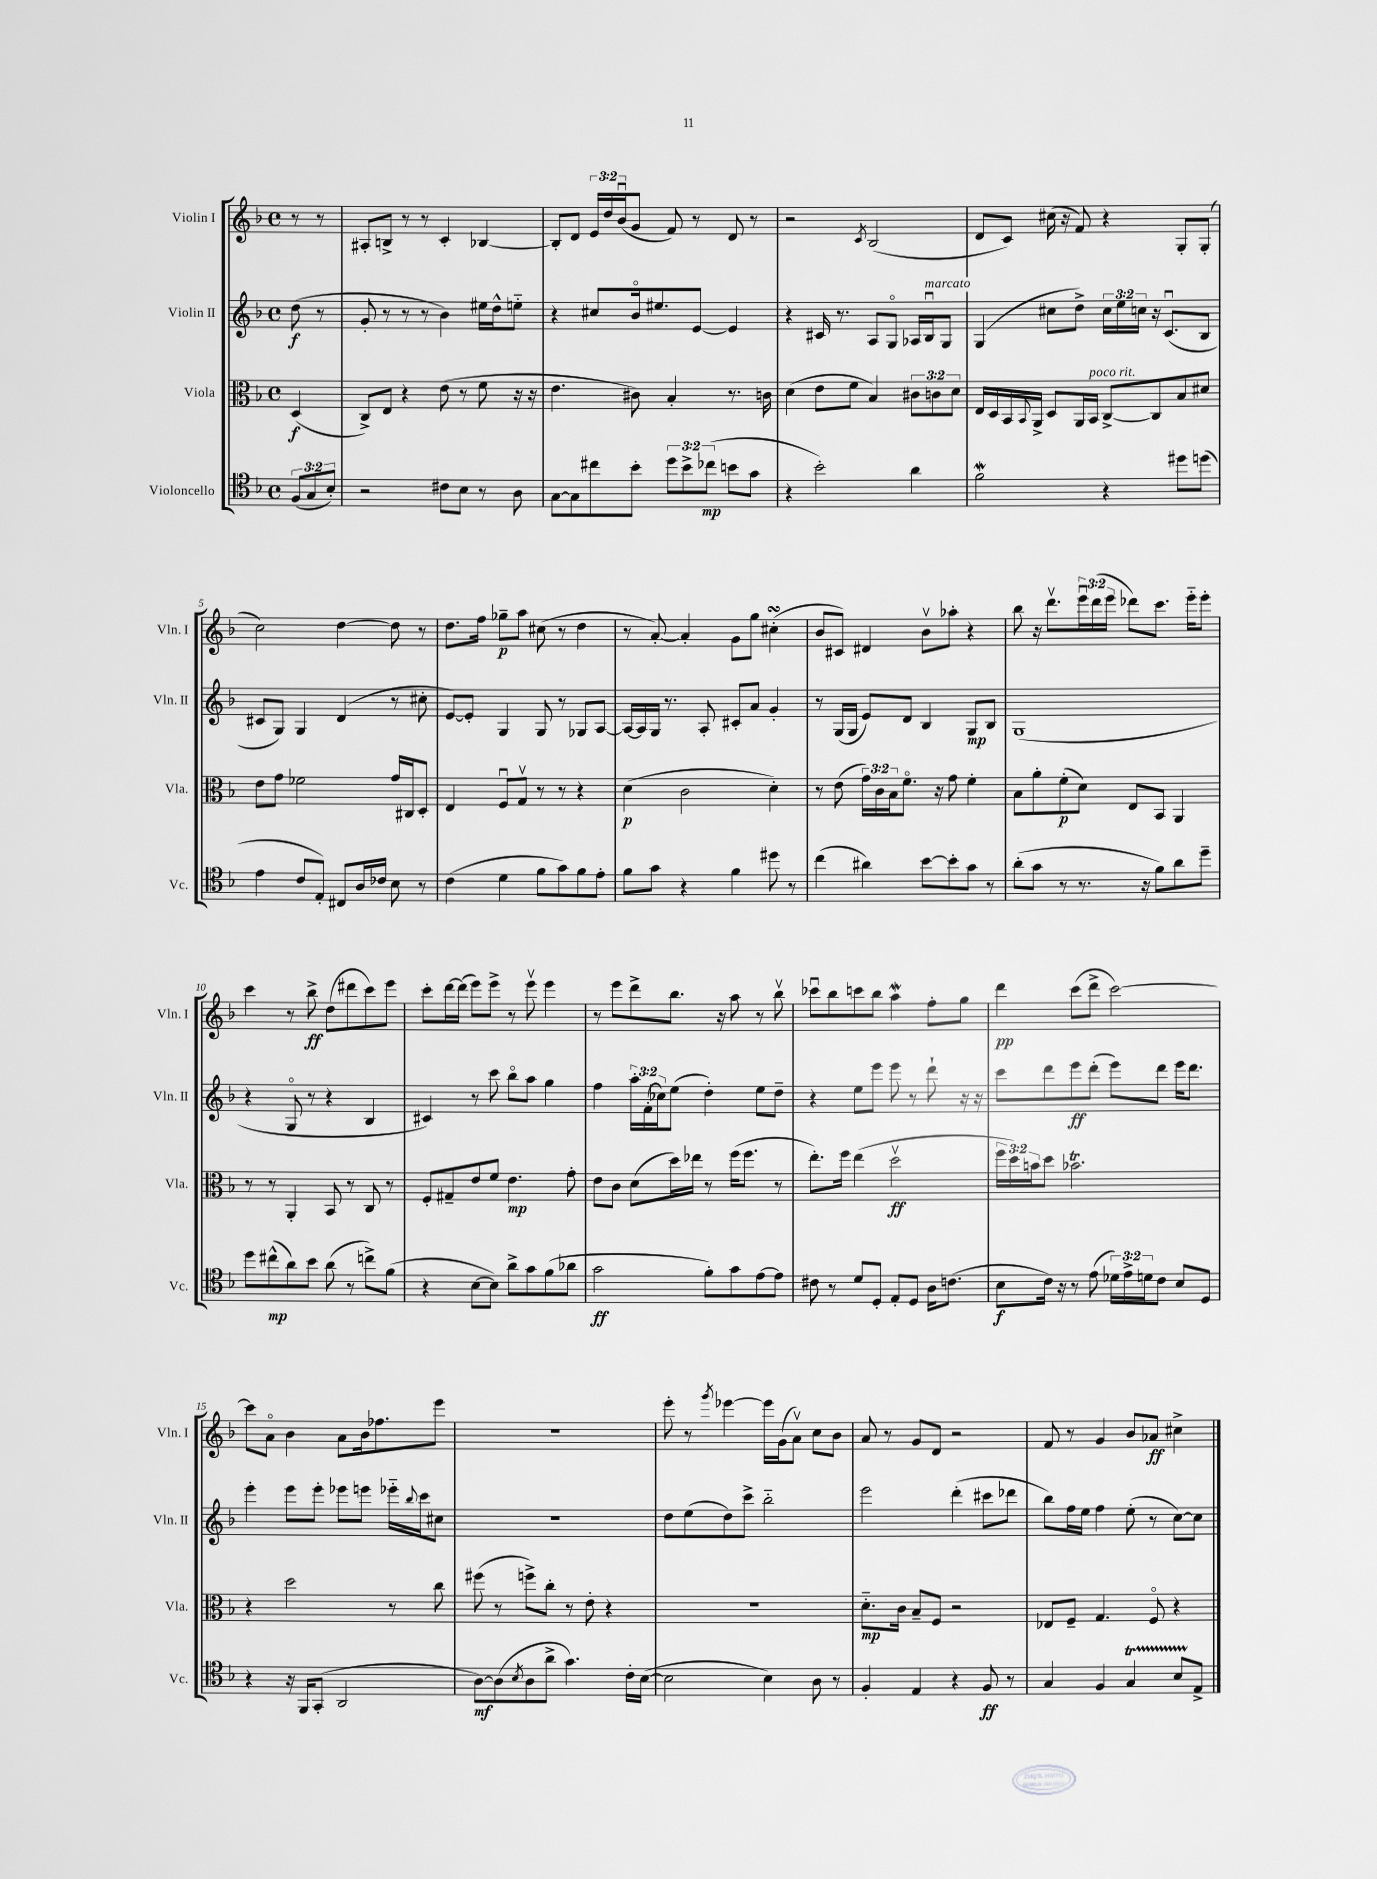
<<
\new StaffGroup <<
\new Staff = "s0" \with { instrumentName = "Violin I" shortInstrumentName = "Vln. I" } {
    \clef treble \key f \major \defaultTimeSignature \time 4/4 \override Staff.TupletNumber.text = #tuplet-number::calc-fraction-text \partial 4
    r8 r8 |
    ais8-. b8-> r8 r8 c'4-. bes4~ |
    bes8-. d'8 \tuplet 3/2 { e'16 d''16 bes'16\downbow( } g'8 f'8) r8 d'8 r8 |
    r2 \acciaccatura { c'8 } bes2( |
    d'8 c'8) cis''16( r16 f'8) r4 g8-. g8-.( |
    c''2) d''4~ d''8 r8 |
    d''8. f''16 ges''8--\p a''8 cis''8( r8 d''4 |
    r8 a'8~-.) a'4-. g'8 g''8 cis''4-.\turn( |
    bes'8 cis'8) dis'4 bes'8\upbow aes''8-. r4 |
    bes''8 r16 d'''8.\upbow \tuplet 3/2 { e'''16\downbow d'''16( e'''16 } des'''8) c'''8. e'''16-_ e'''8-. |
    c'''4 r8 bes''8->\ff d''8( dis'''8 c'''8) e'''8 |
    c'''8-. d'''16~ d'''16( e'''8) e'''8-> r8 e'''8\upbow e'''4 |
    r8 e'''8 d'''8-> bes''8. r16 a''8 r8 bes''8\upbow |
    ces'''8\downbow bes''8 c'''8 bes''8 a''4\mordent f''8-. g''8 |
    d'''4\pp c'''8( d'''8-> c'''2~) |
    c'''8 a'8\flageolet bes'4 a'8 bes'16 fes''8. e'''8 |
    R1 |
    e'''8-. r8 \acciaccatura { g'''8 } ees'''4~ ees'''16 g'16( a'8\upbow) c''8 bes'8 |
    a'8 r8 g'8 d'8 r2 |
    f'8 r8 g'4 bes'8 aes'8\ff cis''4-> \bar "|." |
}
\new Staff = "s1" \with { instrumentName = "Violin II" shortInstrumentName = "Vln. II" } {
    \clef treble \key f \major \defaultTimeSignature \time 4/4 \override Staff.TupletNumber.text = #tuplet-number::calc-fraction-text \partial 4
    d''8\f( r8 |
    g'8-. r8 r8 r8 bes'4) eis''16 d''16-^ e''8-_ |
    r4 cis''8 bes'16\flageolet eis''8. e'8~ e'4 |
    r4 cis'16 r8. a8 g8\flageolet aes16 bes16\downbow^\markup { \italic "marcato" } g8 |
    g4( cis''8 d''8->) \tuplet 3/2 { cis''16 e''16 c''16 } r16 c'8.\downbow( bes8 |
    cis'8 g8) g4 d'4( r8 cis''8-. |
    e'8~) e'8-. g4 g8 r8 ges8 a8~ |
    a16~ a16 g16 r8. a8-. cis'8-. a'8 g'4-. |
    r8 g16( g16 e'8) d'8 bes4 g8\mp bes8 |
    g1( |
    r4 g8\flageolet r8 r4 bes4 |
    cis'4) r8 c'''8 bes''8\flageolet a''8 g''4 |
    f''4 \tuplet 3/2 { a''16-. f'16-.( ces''16) } e''8( d''4-.) e''8 d''8-- |
    r4 e''8 e'''8 e'''8 r8 d'''8-! r16 r16 |
    c'''8 d'''8 e'''8\ff d'''8-.( e'''8) d'''8 e'''16 d'''8. |
    e'''4-. e'''8 e'''8-. ees'''8 e'''8 ees'''16-_ \appoggiatura { bes''8 } c'''16 cis''8 |
    R1 |
    d''8 e''8( d''8) c'''8-> bes''2-_ |
    e'''2 d'''4-.( cis'''8 des'''8 |
    bes''8) f''16 e''16 f''4 e''8-.( r8 c''8~) c''8 \bar "|." |
}
\new Staff = "s2" \with { instrumentName = "Viola" shortInstrumentName = "Vla." } {
    \clef alto \key f \major \defaultTimeSignature \time 4/4 \override Staff.TupletNumber.text = #tuplet-number::calc-fraction-text \partial 4
    d4\f( |
    c8->) e8 r4 e'8( r8 f'8 r16 r16 |
    e'4. cis'8) bes4-. r8. c'16 |
    d'4( e'8 f'8 bes4) \tuplet 3/2 { cis'8 c'8 d'8 } |
    e16 d16 bes,16 \appoggiatura { bes,8 } a,16-> d8 a,16 bes,16^\markup { \italic "poco rit." } c8~-> c8 bes8 dis'8 |
    e'8 g'8 fes'2 g'16 cis16 d8-. |
    e4 f8\downbow g8\upbow r8 r8 r4 |
    d'4\p( c'2 d'4-.) |
    r8 e'8( \tuplet 3/2 { g'16) c'16 bes16 } f'8.\flageolet r16 g'8 f'4-. |
    bes8 a'8-. f'8-.\p( d'8) e8 bes,8 a,4 |
    r8 r8 a,4-. bes,8 r8 c8 r8 |
    f8-. gis8-- e'8 f'8 e'4.\mp g'8-. |
    e'8 c'8 d'8( d''16) ees''16 r8 f''16( f''8. r8 |
    e''8.-.) f''16 e''4( d''2\upbow\ff |
    \tuplet 3/2 { f''16 d''16) b'16 } d''8 bes'2.\trill |
    r4 d''2 r8 c''8 |
    fis''8( r8 f''8->) c''8-. r8 e'8-. r4 |
    R1 |
    d'8.-_\mp c'16 bes8-- f8 r2 |
    ees8 f8-- g4. f8\flageolet r4 \bar "|." |
}
\new Staff = "s3" \with { instrumentName = "Violoncello" shortInstrumentName = "Vc." } {
    \clef tenor \key f \major \defaultTimeSignature \time 4/4 \override Staff.TupletNumber.text = #tuplet-number::calc-fraction-text \partial 4
    \tuplet 3/2 { f8( g8 bes8-.) } |
    r2 cis'8 bes8 r8 a8 |
    g8~ g8 cis''8 bes'8-. \tuplet 3/2 { d''8 bes'8-> ces''8\mp( } b'8 g'8 |
    r4 bes'2-.) a'4 |
    f'2\mordent r4 dis''8 d''8( |
    e'4 c'8 e8-.) cis8 a16 ces'16 bes8 r8 |
    c'4( d'4 f'8 g'8) f'8 e'8-. |
    f'8 g'8 r4 f'4 dis''8 r8 |
    c''4( ais'4) bes'8~ bes'8-. g'8 r8 |
    a'8-.( g'8 r8 r8. r16 f'8) a'8 d''8-- |
    d''8 cis''8-^\mp( a'8) bes'8 a'8( r8 c''8->) f'8( |
    r4 bes8~ bes8) a'8-> g'8 f'8( aes'8 |
    g'2\ff f'8-.) g'8 e'8~ e'8 |
    cis'8 r8 d'8 d8-. e8-. d8 a16 c'8.( |
    bes8\f c'16) r16 r8 e'8( \tuplet 3/2 { des'16) e'16-> d'16 } c'8 bes8 d8 |
    r4 r16 f,16 g,8-.( a,2 |
    a8~\mf) a8( \acciaccatura { bes8 } a8 a'8-> g'4.) c'16-. bes16~( |
    bes2 bes4) a8 r8 |
    f4-. e4 r4 f8\ff r8 |
    g4 f4 g4\startTrillSpan bes8 e8->\stopTrillSpan \bar "|." |
}
>>
>>
